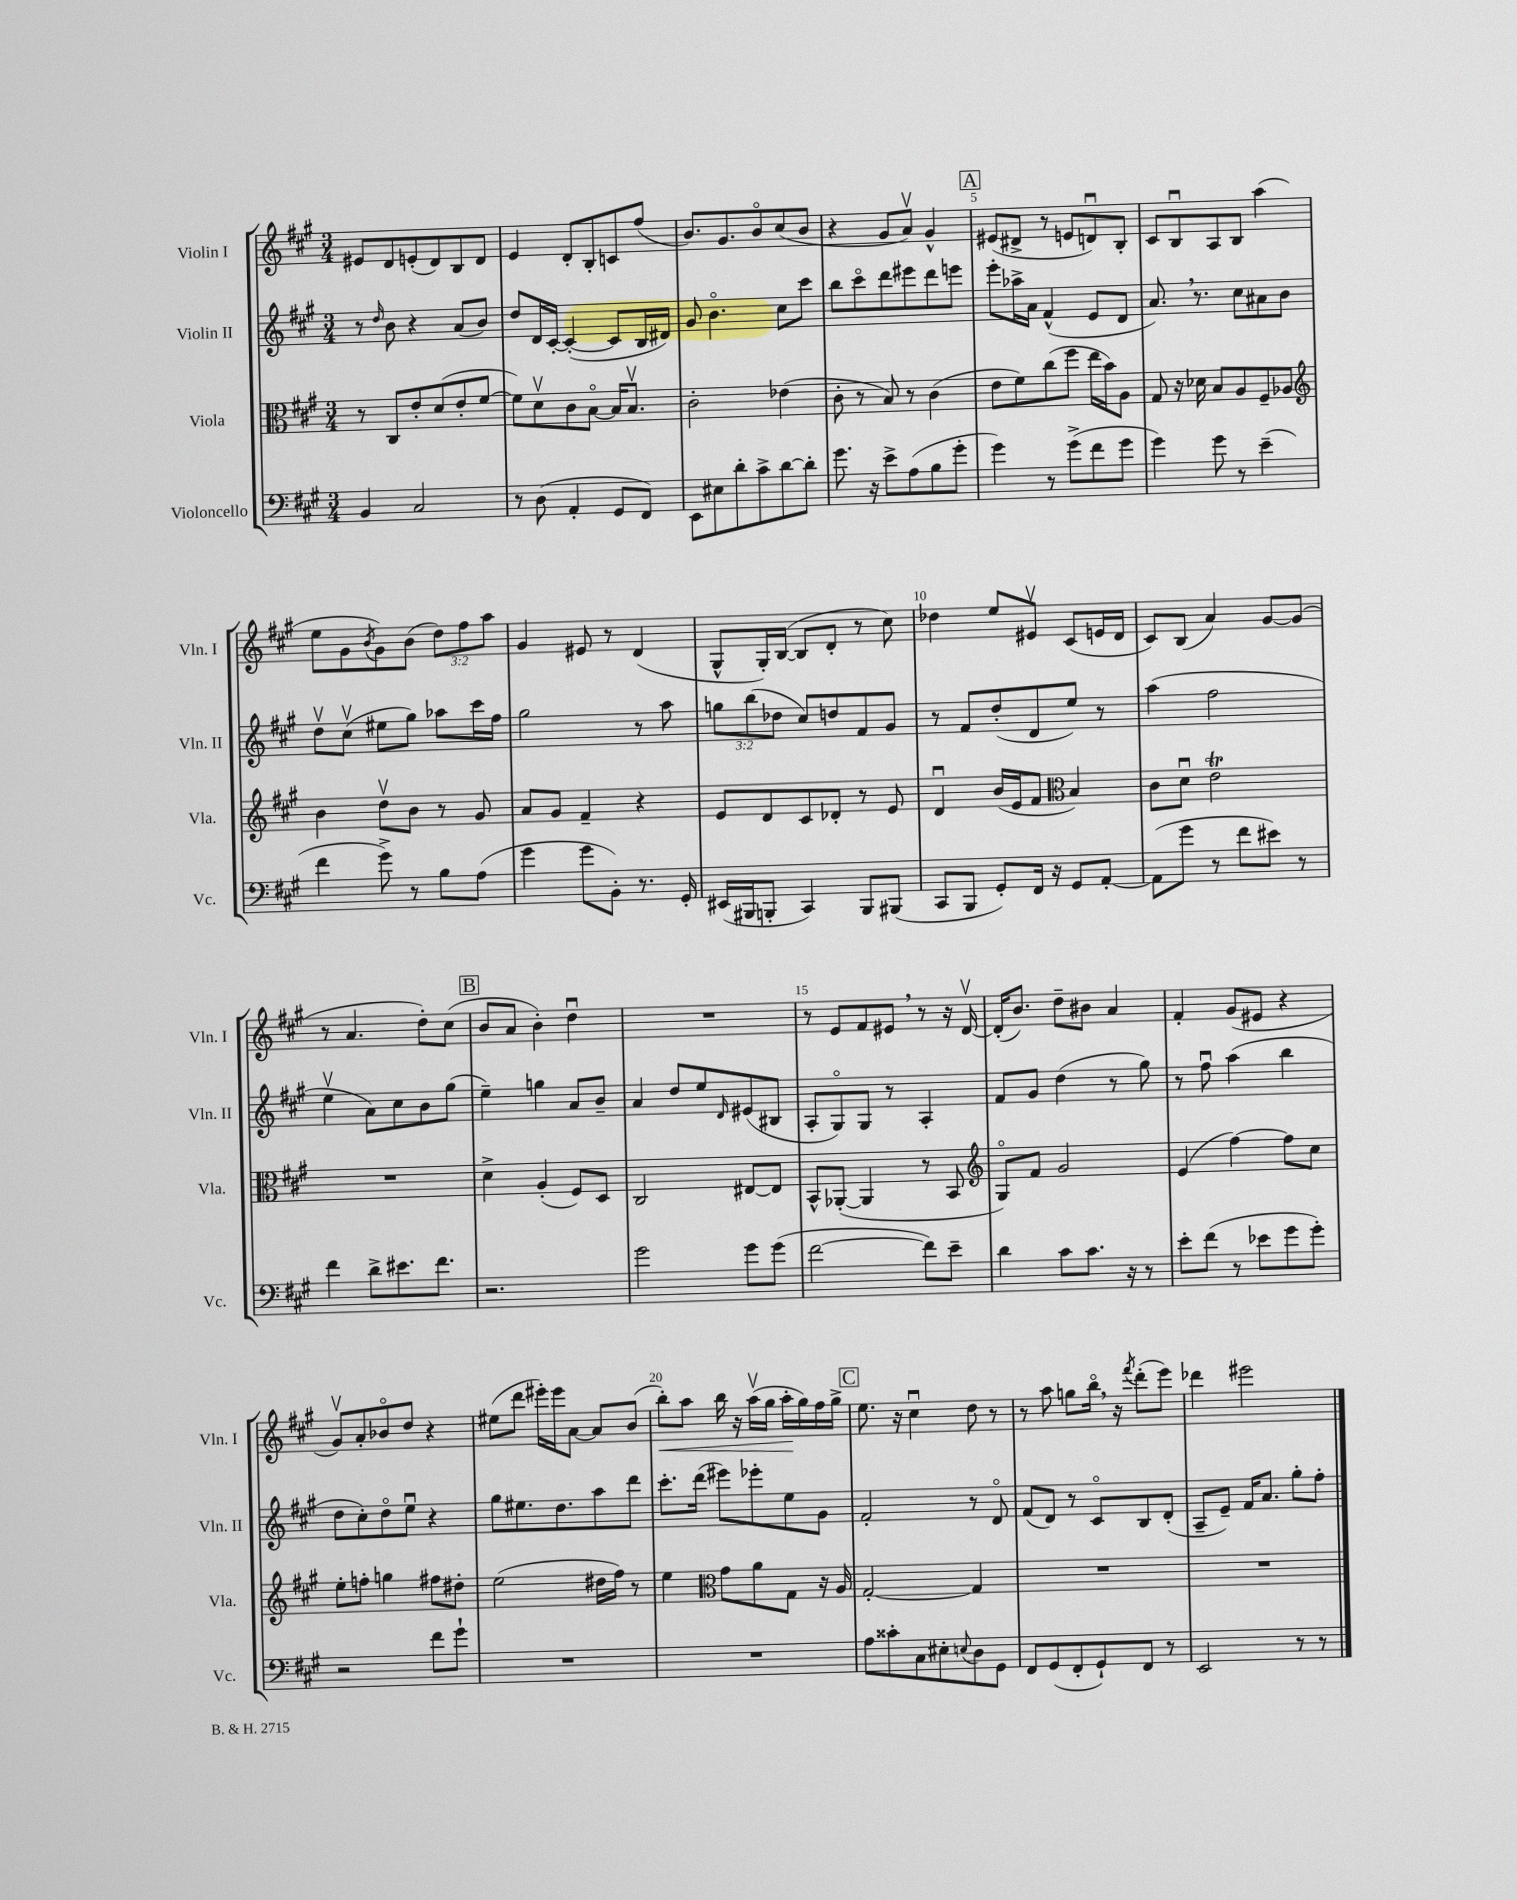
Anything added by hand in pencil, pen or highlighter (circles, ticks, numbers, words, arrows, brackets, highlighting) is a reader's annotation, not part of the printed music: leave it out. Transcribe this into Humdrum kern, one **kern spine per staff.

**kern	**kern	**kern	**kern
*staff4	*staff3	*staff2	*staff1
*clefF4	*clefC3	*clefG2	*clefG2
*k[f#c#g#]	*k[f#c#g#]	*k[f#c#g#]	*k[f#c#g#]
*M3/4	*M3/4	*M3/4	*M3/4
4BB	8r	8r	8e#
.	.	16qqdd	.
.	8C#	8b	8d
2C#	8e'	4r	(8e'
.	(8d	.	8d)
.	8e'	(8a	8B
.	[8f#	8b)	8d
=	=	=	=
8r	8f#])	8dd	4e
(8D	8dv	16d	.
.	.	[16c#'	.
4AA'	8c#	(4c#'_	8d'
.	[8Bo	.	8B'
8GG#	16B]	8c#]	8c
.	8.Bv	.	.
8FF#)	.	16B	(8ff#
.	.	16d#)	.
=	=	=	=
8EE	2c#'	8g#	8.b)
8E#	.	4.bo	.
.	.	.	8.g#
8d'	.	.	.
8c#^	.	.	8bo
[8d	(4e-	8cc#	(8cc#
8d']	.	8ccc#	8b
=	=	=	=
8.g#	8c#'	8bb	4r
.	8r	8ccc#o	.
16r	.	.	.
8e^	8B)	8ddd	8g#
(8A	8r	8eee#	8av)
8B	(4c#	8ddd	4g#^^
8g#'	.	8eee	.
=	=	=	=
4g#)	8e	8eee'	(8e#
.	8f#)	16aa-^	8d#^
.	.	16a	.
8r	(8cc#	(4f#^^	8r
(8g#^	8ff#	.	8e
8f#	16ee	8e	8du)
.	16b)	.	.
8g#	8A	8d	8B'
=	=	=	=
4g#)	8G#	8.a)	8c#
.	16r	.	8Bu
.	16d-	8.r	.
8g#	8B	.	8A
8r	8A	8cc#	8B
(4e~	8F#~	8a#	(4aa
.	8A-	8b	.
=	=	=	=
*	*clefG2	*	*
4f#	4b	8ddv	8ee
.	.	(8cc#v	8g#
.	.	.	8qb
8g#^)	8ddv	8ee#	8g#)
8r	8b	8gg#)	(8b
8B	8r	8aa-	12dd)
.	.	.	12ff#
(8A	8g#	16ccc#	.
.	.	.	12aa
.	.	16ff#	.
=	=	=	=
4g#	8a	2gg#	4g#
.	8g#	.	.
8g#	4f#~	.	8e#
8BB')	.	.	8r
8.r	4r	8r	(4d
.	.	8aa	.
16GG#'	.	.	.
=	=	=	=
(16EE#	8e	12gg	8G#^^
16BBB#	.	.	.
.	.	(12bb	.
8BBB'	8d	.	16G#')
.	.	12dd-	.
.	.	.	([16B
4CC#)	8c#	8cc#)	8B]
.	8d-'	8dd	8d'
8BBB	8r	8f#	8r
(8BBB#	8e	8g#	8cc#)
=	=	=	=
8CC#	4du	8r	4dd-
8BBB	.	8f#	.
8GG#')	(16b	(8dd'	8ee
.	16e	.	.
16FF#	8f#	8d	8e#v
16r	.	.	.
*	*clefC3	*	*
8GG#	4B)	8ee)	(8c#
[8AA'	.	8r	16e
.	.	.	16d
=	=	=	=
(8AA]	8c#	(4aa	8c#)
8g#	8du	.	(8B
8r	2e	2ff#	4a)
8f#	.	.	.
8e#)	.	.	[8g#
8r	.	.	(8g#]
=	=	=	=
4f#	2.r	4eev	8r
.	.	.	4.a
8d^	.	8a)	.
8.e#	.	8cc#	.
.	.	8b	8dd')
8.f#	.	.	.
.	.	(8gg#	(8cc#
=	=	=	=
2.r	4d^	4ee~)	8b
.	.	.	8a
.	(4A'	4gg	4b')
.	8F#)	8a	4ddu
.	8D	8b~	.
=	=	=	=
2g#	2C#	4a	2.r
.	.	8dd	.
.	.	8ee	.
.	.	16qqd	.
8g#	[8E#	(8e#	.
(8g#	8E#]	8B#	.
=	=	=	=
[2f#	8BB^^	8A'	8r
.	([8AA-'	8G#o)	8e
.	4AA-]	8G#	8f#
.	.	8r	8e#
8f#])	8r	4A'	8r
8e~	8BB	.	16r
.	.	.	[16dv
=	=	=	=
*	*clefG2	*	*
4d	8G#o)	8f#	(16d']
.	.	.	8.b)
.	8f#	8g#	.
8c#	2g#	(4dd	8dd~
8.c#	.	.	8b#
.	.	8r	4a
16r	.	.	.
8r	.	8gg#)	.
=	=	=	=
8e'	(4e	8r	4f#'
(8f#	.	8ff#u	.
8r	[4ff#)	(4aa	(8g#
8e-	.	.	8e#
8g#	8ff#]	4bb	4r
8g#')	8cc#	.	.
=	=	=	=
2r	8ee'	8dd	8g#v)
.	8ff'	8cc#')	8a'
.	4gg	8ddo	8b-o
.	.	8eeu	8dd
8f#	8ff#	4r	4r
8g#`	8dd#'	.	.
=	=	=	=
2.r	(2ee	8gg#	(8ee#
.	.	8.ee#	8ddd
.	.	.	16eee#')
.	.	8.dd	16eee#
.	.	.	[8a
.	16dd#	8aa	8a]
.	16ff#)	.	.
.	8r	8ddd	(8b
=	=	=	=
2.r	4ee	8.ccc#'	8bb')
.	.	.	8aa
.	.	(16ddd	.
*	*clefC3	*	*
.	8g#	8eee#)	16bb
.	.	.	16r
.	8a	8eee-'	(16aav
.	.	.	16gg#
.	8G#	8ee	16aa'
.	.	.	16gg#)
.	16r	8g#	16ff#
.	16A	.	16gg#^
=	=	=	=
8A	[2G#'	2f#'	8.ee
8c##'	.	.	.
.	.	.	16r
8C#	.	.	4cc#u
8E#'	.	.	.
8qqE	.	.	.
8D	4G#]	8r	8dd
8GG#	.	8do	8r
=	=	=	=
8FF#	2.r	(8f#	8r
(8GG#	.	8d)	8aa
8FF#'	.	8r	8gg
8GG#`)	.	8c#o	16bbo
.	.	.	16r
.	.	.	8qfff#
8FF#	.	8B	(8ddd'
8r	.	(8d'	8eee)
=	=	=	=
2EE	2.r	8A~	4ddd-
.	.	8e~)	.
.	.	16f#	2eee#
.	.	8.a	.
8r	.	8gg#'	.
8r	.	8ff#'	.
==	==	==	==
*-	*-	*-	*-
